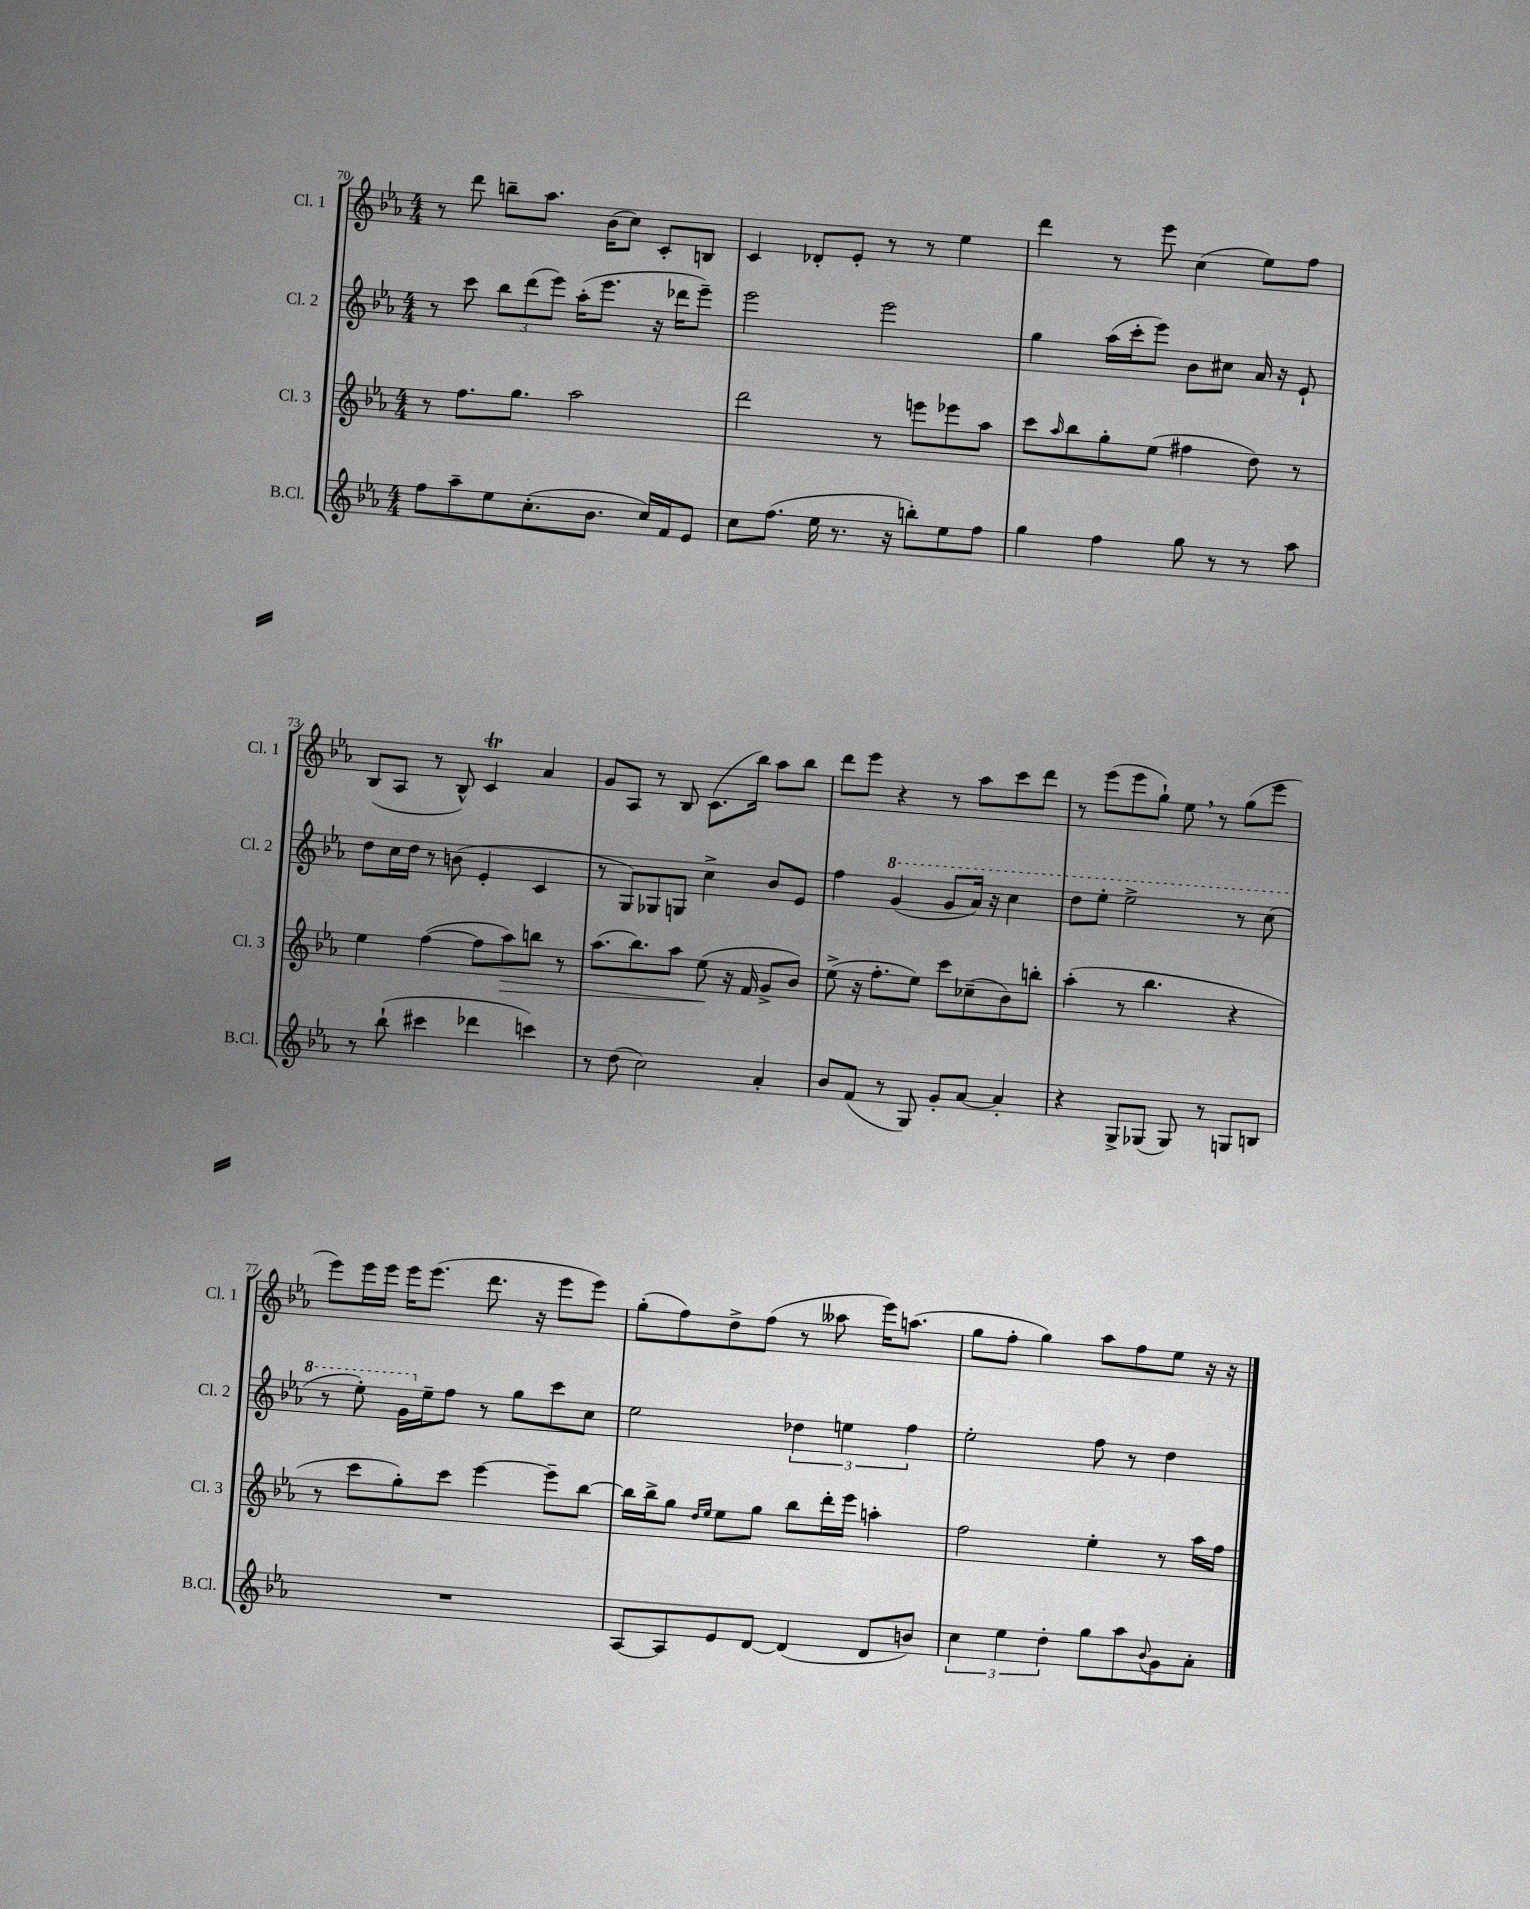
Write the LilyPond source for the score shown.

<<
\new StaffGroup <<
\new Staff = "s0" \with { instrumentName = "Cl. 1" shortInstrumentName = "Cl. 1" } {
    \clef treble \key ees \major \numericTimeSignature \time 4/4
    r8 d'''8 b''8-- aes''8. bes'16( c''8) c'8-. b8 |
    c'4 des'8-. ees'8-. r8 r8 ees''4 |
    d'''4 r8 ees'''8 c''4( ees''8) f''8 |
    bes8( aes8 r8 bes8-^) c'4\trill aes'4 |
    g'8 aes8 r8 bes8 c'8.( bes''16) aes''8 bes''8 |
    d'''8 ees'''8 r4 r8 aes''8 c'''8 d'''8 |
    r8 ees'''8( ees'''8 g''8-!) ees''8 \breathe r8 g''8( ees'''8 |
    ees'''8) ees'''16 ees'''16 ees'''16 ees'''8.( d'''8. r16 ees'''8 ees'''8) |
    g''8-.( f''8) d''8-> f''8( r8 aeses''8 ees'''16) a''8.( |
    g''8 f''8-. g''4) aes''8 f''8 ees''8 r16 r16 \bar "|." |
}
\new Staff = "s1" \with { instrumentName = "Cl. 2" shortInstrumentName = "Cl. 2" } {
    \clef treble \key ees \major \numericTimeSignature \time 4/4
    r8 c'''8 \tuplet 3/2 { bes''8 d'''8( ees'''8) } aes''16-.( ees'''8. r16 des'''16 ees'''8--) |
    ees'''2 ees'''2 |
    g''4 aes''16( c'''16-. ees'''8) bes'8 cis''8 aes'16 r16 ees'8-! |
    d''8 c''16 d''16 r8 b'8( ees'4-. c'4 |
    r8 g8) ges8 g8 c''4-> bes'8 ees'8 |
    f''4 \ottava #1 g''4( g''8 aes''16) r16 c'''4 |
    d'''8 ees'''8-. ees'''2-> r8 c'''8( |
    r8 ees'''8-.) g''16 \ottava #0 ees''16-- f''8 r8 g''8 c'''8 c''8 |
    ees''2 \tuplet 3/2 { des''4 e''4 f''4 } |
    ees''2-. f''8 r8 d''4 \bar "|." |
}
\new Staff = "s2" \with { instrumentName = "Cl. 3" shortInstrumentName = "Cl. 3" } {
    \clef treble \key ees \major \numericTimeSignature \time 4/4
    r8 f''8. g''8. aes''2 |
    d'''2 r8 e'''8 ees'''8 aes''8 |
    c'''8 \grace { aes''16 } bes''8 g''8-. ees''8( fis''4 d''8) r8 |
    ees''4 f''4~( f''8 aes''8\>) b''8 r8 |
    aes''8.( bes''8.) aes''8 ees''8\!( r16 f'16 g'8-> bes'8) |
    ees''8->( r16 f''8.-. ees''8) c'''8 ces''8--( bes'8) b''8-. |
    aes''4-.( r8 bes''4. r4 |
    r8 c'''8 g''8-.) c'''8 ees'''4~ ees'''8-- bes''8~ |
    bes''16 bes''16-> g''8 \grace { d''16 ees''16 } ees''8 g''8 bes''8 d'''16-. ees'''16 a''4-. |
    f''2 ees''4-. r8 aes''16 f''16 \bar "|." |
}
\new Staff = "s3" \with { instrumentName = "B.Cl." shortInstrumentName = "B.Cl." } {
    \clef treble \key ees \major \numericTimeSignature \time 4/4
    f''8 aes''8-- ees''8 c''8.-.( bes'8. c''16) f'16 ees'8 |
    c''8 f''8.( ees''16 r8. r16 b''8-.) ees''8 f''8 |
    g''4 f''4 g''8 r8 r8 aes''8 |
    r8 bes''8-!( cis'''4 des'''4 c'''4) |
    r8 d''8( c''2) aes'4-. |
    bes'8 f'8( r8 g8) g'8-. aes'8~ aes'4-. |
    r4 g8-> ges8( ges8) r8 g8 b8 |
    R1 |
    aes8~ aes8 ees'8 d'8~ d'4( d'8 b'8) |
    \tuplet 3/2 { c''4 ees''4 d''4-. } g''8 aes''8 \appoggiatura { bes'8 } g'8 aes'8-. \bar "|." |
}
>>
>>
\layout { \context { \Score currentBarNumber = #70 } }
